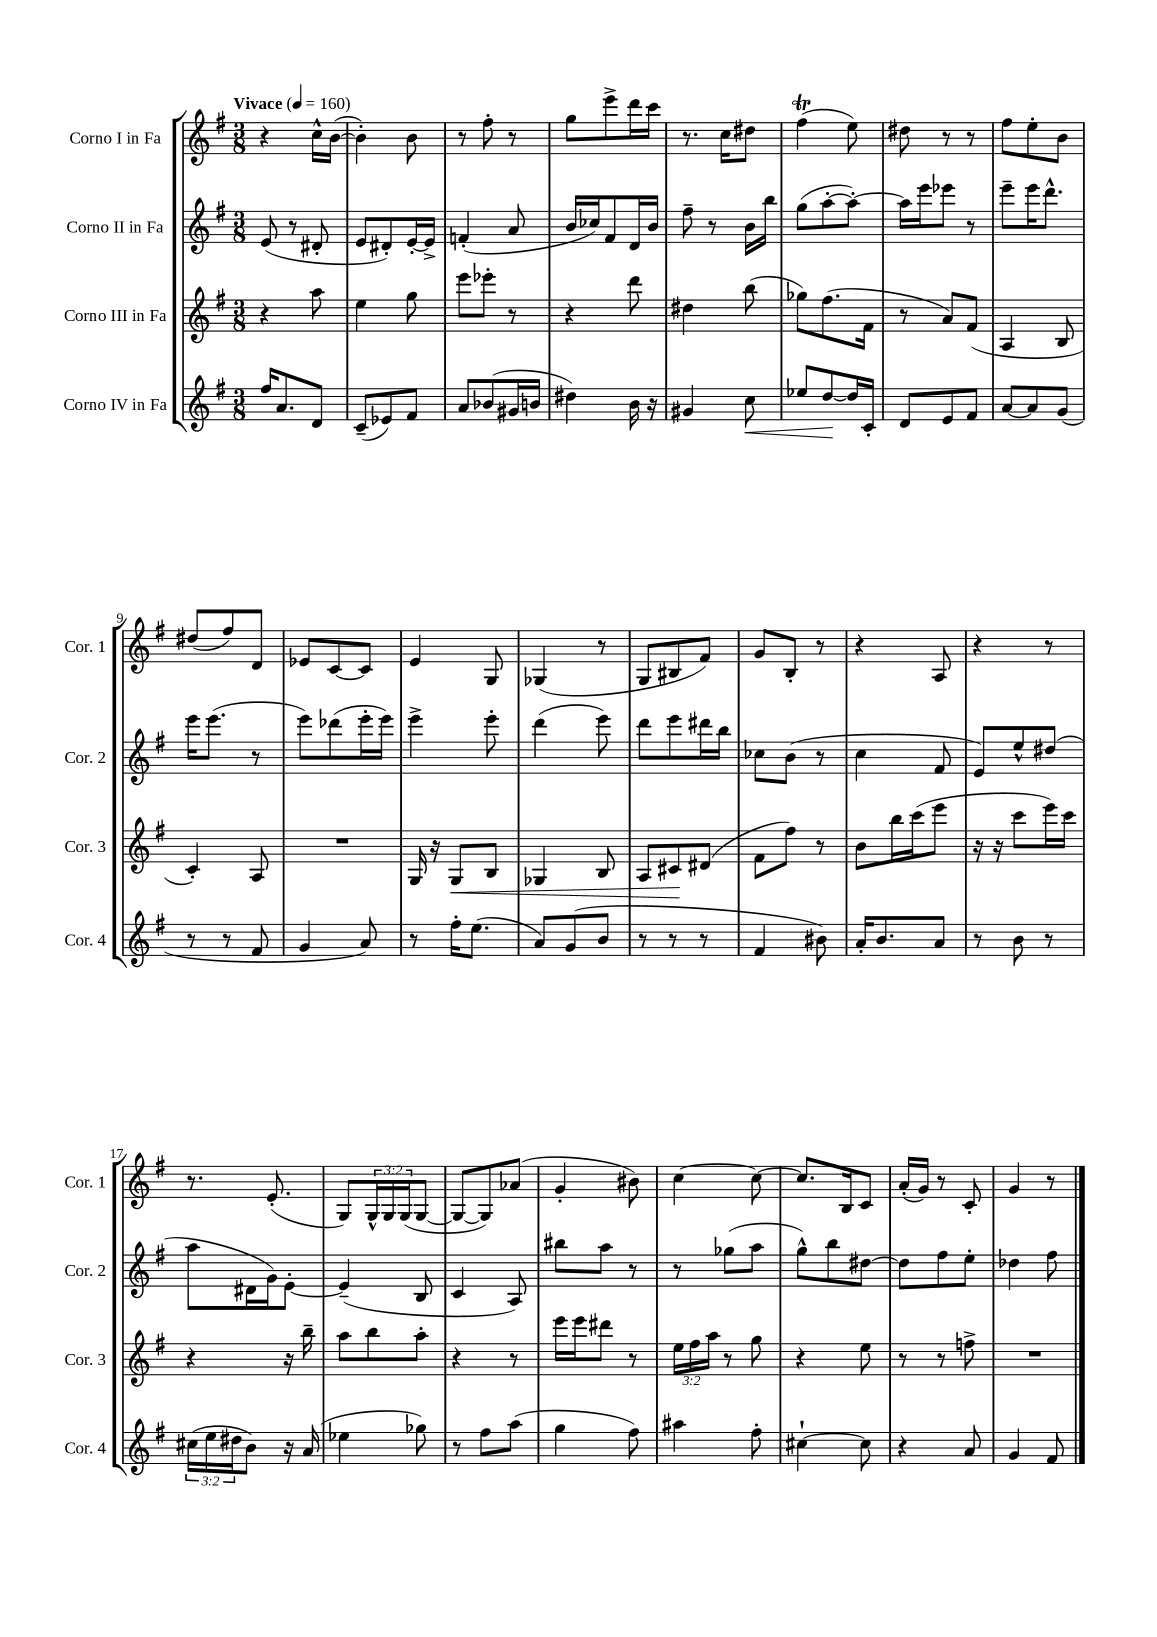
<<
\new StaffGroup <<
\new Staff = "s0" \with { instrumentName = "Corno I in Fa" shortInstrumentName = "Cor. 1" } {
    \clef treble \key g \major \numericTimeSignature \time 3/8 \override Staff.TupletNumber.text = #tuplet-number::calc-fraction-text \tempo "Vivace" 4 = 160
    r4 c''16-^ b'16~( |
    b'4-.) b'8 |
    r8 fis''8-. r8 |
    g''8 e'''8-> d'''16 c'''16 |
    r8. c''16 dis''8 |
    fis''4\trill( e''8) |
    dis''8 r8 r8 |
    fis''8 e''8-. b'8 |
    dis''8( fis''8) d'8 |
    ees'8 c'8~ c'8 |
    e'4 g8 |
    ges4( r8 |
    g8 bis8 fis'8) |
    g'8 b8-. r8 |
    r4 a8 |
    r4 r8 |
    r8. e'8.-.( |
    g8) \tuplet 3/2 { g16-^ g16 g16( } g8~ |
    g8~ g8) aes'8( |
    g'4-. bis'8) |
    c''4~ c''8~ |
    c''8. b16 c'8 |
    a'16-.( g'16) r8 c'8-. |
    g'4 r8 \bar "|." |
}
\new Staff = "s1" \with { instrumentName = "Corno II in Fa" shortInstrumentName = "Cor. 2" } {
    \clef treble \key g \major \numericTimeSignature \time 3/8
    e'8( r8 dis'8-. |
    e'8 dis'8-.) e'16~-. e'16-> |
    f'4-.( a'8 |
    b'16 ces''16) fis'8 d'16 b'16 |
    fis''8-- r8 b'16 b''16 |
    g''8( a''8~-. a''8~-.) |
    a''16 e'''16 ees'''8 r8 |
    e'''8-- e'''16 d'''8.-^ |
    e'''16 e'''8.( r8 |
    e'''8) des'''8( e'''16-. e'''16) |
    e'''4-> e'''8-. |
    d'''4( e'''8) |
    d'''8 e'''8 dis'''16 b''16 |
    ces''8 b'8( r8 |
    c''4 fis'8 |
    e'8) e''8-^ dis''8( |
    a''8 dis'16 g'16) e'8~-. |
    e'4--( b8 |
    c'4 a8) |
    bis''8 a''8 r8 |
    r8 ges''8( a''8 |
    g''8-^) b''8 dis''8~ |
    dis''8 fis''8 e''8-. |
    des''4 fis''8 \bar "|." |
}
\new Staff = "s2" \with { instrumentName = "Corno III in Fa" shortInstrumentName = "Cor. 3" } {
    \clef treble \key g \major \numericTimeSignature \time 3/8 \override Staff.TupletNumber.text = #tuplet-number::calc-fraction-text
    r4 a''8 |
    e''4 g''8 |
    e'''8 ees'''8-. r8 |
    r4 d'''8 |
    dis''4 b''8( |
    ges''8) fis''8.( fis'16 |
    r8 a'8) fis'8( |
    a4 b8 |
    c'4-.) a8 |
    R4. |
    g16 r16 g8\< b8 |
    ges4 b8 |
    a8 cis'8\! dis'8( |
    fis'8 fis''8) r8 |
    b'8 b''16 c'''16( e'''8 |
    r16 r16 c'''8 e'''16) c'''16 |
    r4 r16 b''16-- |
    a''8 b''8 a''8-. |
    r4 r8 |
    e'''16 e'''16 dis'''8 r8 |
    \tuplet 3/2 { e''16 fis''16 a''16 } r8 g''8 |
    r4 e''8 |
    r8 r8 f''8-> |
    R4. \bar "|." |
}
\new Staff = "s3" \with { instrumentName = "Corno IV in Fa" shortInstrumentName = "Cor. 4" } {
    \clef treble \key g \major \numericTimeSignature \time 3/8 \override Staff.TupletNumber.text = #tuplet-number::calc-fraction-text
    fis''16 a'8. d'8 |
    c'8--( ees'8) fis'8 |
    a'8 bes'8( gis'16 b'16 |
    dis''4) b'16 r16 |
    gis'4 c''8\< |
    ees''8 d''8~\! d''16 c'16-. |
    d'8 e'8 fis'8 |
    a'8~ a'8 g'8( |
    r8 r8 fis'8 |
    g'4 a'8) |
    r8 fis''16-. e''8.( |
    a'8) g'8( b'8 |
    r8 r8 r8 |
    fis'4 bis'8) |
    a'16-. b'8. a'8 |
    r8 b'8 r8 |
    \tuplet 3/2 { cis''16( e''16 dis''16 } b'8) r16 a'16( |
    ees''4 ges''8) |
    r8 fis''8 a''8( |
    g''4 fis''8) |
    ais''4 fis''8-. |
    cis''4~-! cis''8 |
    r4 a'8 |
    g'4 fis'8 \bar "|." |
}
>>
>>
